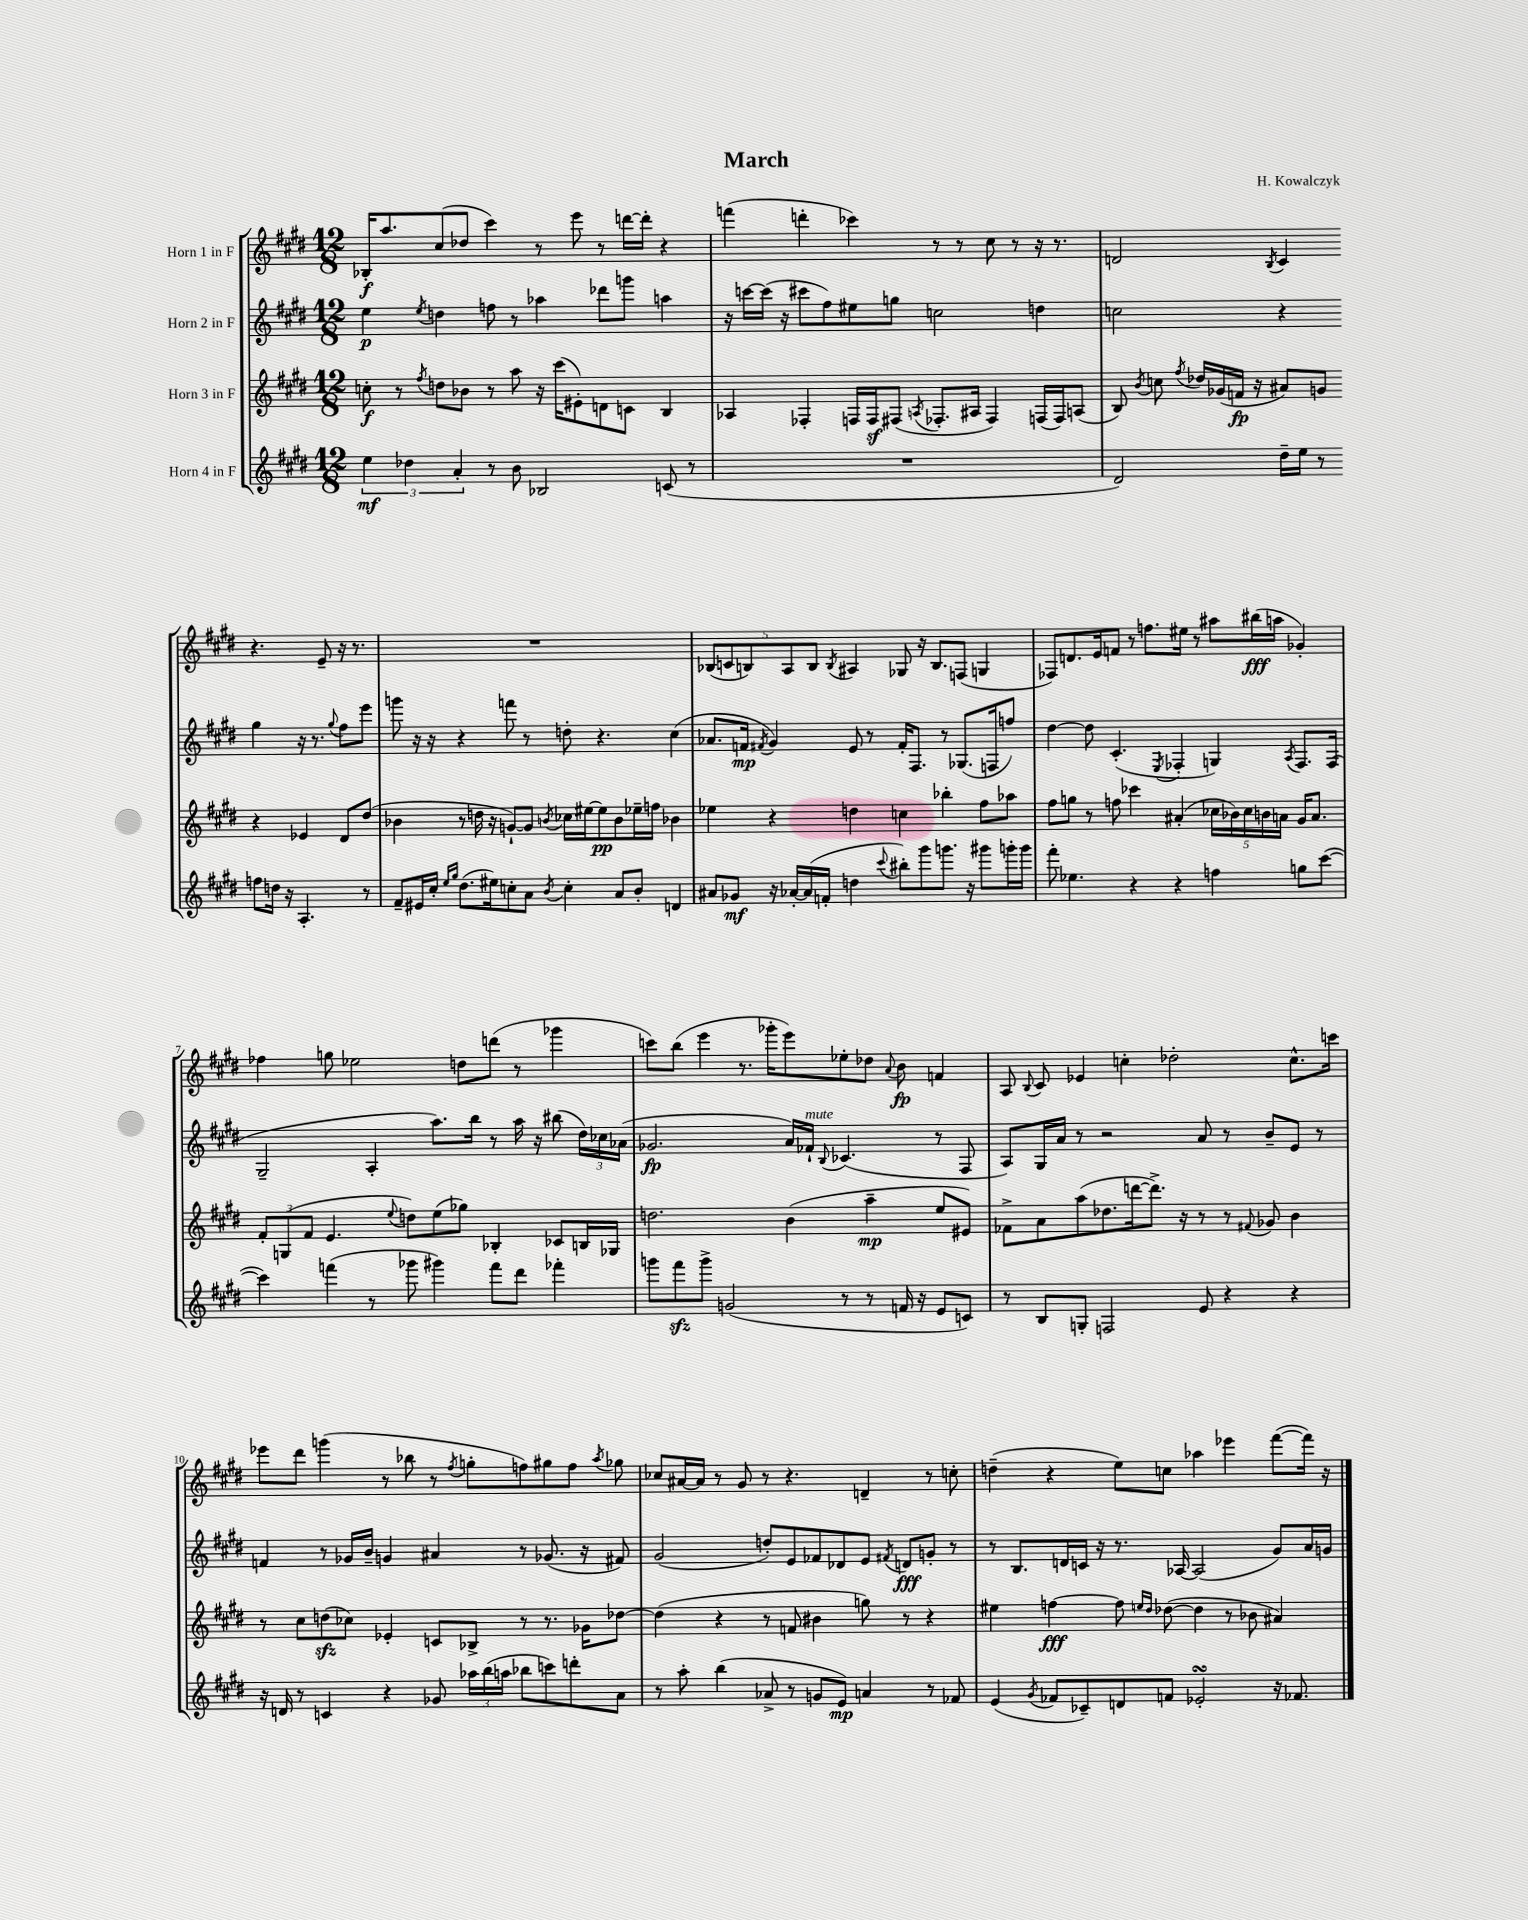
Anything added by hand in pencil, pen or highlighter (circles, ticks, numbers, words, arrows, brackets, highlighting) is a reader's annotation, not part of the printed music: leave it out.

**kern	**dynam	**kern	**dynam	**kern	**dynam	**kern	**dynam
*part4	*part4	*part3	*part3	*part2	*part2	*part1	*part1
*staff4	*staff4	*staff3	*staff3	*staff2	*staff2	*staff1	*staff1
*I"Horn 4 in F	*	*I"Horn 3 in F	*	*I"Horn 2 in F	*	*I"Horn 1 in F	*
*clefG2	*	*clefG2	*	*clefG2	*	*clefG2	*
*k[f#c#g#d#]	*	*k[f#c#g#d#]	*	*k[f#c#g#d#]	*	*k[f#c#g#d#]	*
*M12/8	*	*M12/8	*	*M12/8	*	*M12/8	*
=1	=1	=1	=1	=1	=1	=1	=1
6ee\	mf	8ccn'\	f	4ee\	p	16B-X'/KL	f
.	.	.	.	.	.	8.aa/	.
.	.	8r	.	.	.	.	.
6dd-X\	.	.	.	.	.	.	.
.	.	8qff#/	.	8qee/	.	.	.
.	.	8ddn\L	.	4ddn\	.	(8cc#/	.
6a'/	.	.	.	.	.	.	.
.	.	8b-X\J	.	.	.	8dd-X/J	.
8r	.	8r	.	8ffn\	.	4ccc#\)	.
8b\	.	8aa\	.	8r	.	.	.
2B-X/	.	16r	.	4aa-X\	.	8r	.
.	.	(16ccc#\KL	.	.	.	.	.
.	.	8e#X'\)	.	.	.	8eee\	.
.	.	8dn\	.	8ddd-X\L	.	8r	.
.	.	8cn\J	.	8gggn\J	.	[16dddn\LL	.
.	.	.	.	.	.	16ddd'\JJ]	.
(8cn/	.	4B/	.	4aan\	.	4r	.
8r	.	.	.	.	.	.	.
=2	=2	=2	=2	=2	=2	=2	=2
1.r	.	4A-X/	.	16r	.	(4fffn\	.
.	.	.	.	[16cccn\LL	.	.	.
.	.	.	.	(16ccc\JJ]	.	.	.
.	.	.	.	16r	.	.	.
.	.	4F-X'/	.	8ccc#X\L	.	4dddn'\	.
.	.	.	.	8ff#\)	.	.	.
.	.	16Fn/LL	.	8ee#X\	.	4ccc-X\)	.
.	.	16Fz/J	.	.	.	.	.
.	.	(8F#X/J	.	8ggn\J	.	.	.
.	.	8qAn/	.	.	.	.	.
.	.	8.F-X'/L	.	2ccn\	.	8r	.
.	.	.	.	.	.	8r	.
.	.	16A#X/Jk	.	.	.	.	.
.	.	4F-/)	.	.	.	8cc#\	.
.	.	.	.	.	.	8r	.
.	.	(16Fn/LL	.	4ddn\	.	16r	.
.	.	16F/J)	.	.	.	8.r	.
.	.	(8An/J	.	.	.	.	.
=3	=3	=3	=3	=3	=3	=3	=3
2d#/)	.	8B/)	.	2ccn\	.	2dn/	.
.	.	8qb/	.	.	.	.	.
.	.	8ccn\	.	.	.	.	.
.	.	8qff#/	.	.	.	.	.
.	.	16dd-X/LL	.	.	.	.	.
.	.	(16g-X/	.	.	.	.	.
.	.	16fn/JJ	fp	.	.	.	.
.	.	16r	.	.	.	.	.
.	.	.	.	.	.	8qB/	.
16dd#~\LL	.	8a#X/L)	.	4r	.	4c#/	.
16ee\JJ	.	.	.	.	.	.	.
8r	.	8gn/J	.	.	.	.	.
8ffn\L	.	4r	.	4gg#\	.	4.r	.
16ddn\Jk	.	.	.	.	.	.	.
16r	.	.	.	.	.	.	.
4.A'/	.	4e-X/	.	16r	.	.	.
.	.	.	.	8.r	.	.	.
.	.	.	.	.	.	8e~/	.
.	.	.	.	8qqgg#/	.	.	.
.	.	8d#/L	.	8ff#\L	.	16r	.
.	.	.	.	.	.	8.r	.
8r	.	(8dd-/J	.	8eee\J	.	.	.
!!LO:LB:g=z
=4	=4	=4	=4	=4	=4	=4	=4
8f#~/L	.	4b-X\	.	8gggn\	.	1.r	.
16e#X/L	.	.	.	16r	.	.	.
16cc#'/JJ	.	.	.	16r	.	.	.
16qqee/LL	.	.	.	.	.	.	.
16qqgg#/JJ	.	.	.	.	.	.	.
(8.dd#\L	.	8r	.	4r	.	.	.
.	.	16ddn\	.	.	.	.	.
16ee#X\k)	.	16r	.	.	.	.	.
8ccn'\	.	[8gn`/L)	.	8fffn\	.	.	.
8a\J	.	8g/J]	.	8r	.	.	.
8qb/	.	8qbn/	.	.	.	.	.
4cc'\	.	16cc-X\LL	.	8ddn'\	.	.	.
.	.	[16ee#X\J	.	.	.	.	.
.	.	8ee#\]	pp	4.r	.	.	.
8a/L	.	8b\	.	.	.	.	.
8b'/J	.	16ee-X~\L	.	.	.	.	.
.	.	16ffn\JJ	.	.	.	.	.
4dn/	.	4b-X\	.	(4cc#\	.	.	.
=5	=5	=5	=5	=5	=5	=5	=5
8a#X/L	.	4ee-X\	.	8.a-X/L	.	(10B-X/L	.
.	.	.	.	.	.	10cn/	.
8g-X/J	mf	.	.	.	.	.	.
.	.	.	.	16fn/Jk	mp	.	.
.	.	.	.	.	.	10Bn/)	.
.	.	.	.	8qf#X/	.	.	.
16r	.	4r	.	4g#/)	.	.	.
.	.	.	.	.	.	10A/	.
[16a-X'/LL	.	.	.	.	.	.	.
(16a-/]	.	.	.	.	.	.	.
.	.	.	.	.	.	10B/J	.
16fn'/JJ	.	.	.	.	.	.	.
.	.	.	.	.	.	8qB/	.
4ddn\	.	4ddn\	.	8e/	.	4A#X/	.
.	.	.	.	8r	.	.	.
8qqccc#/	.	.	.	.	.	.	.
8bb#X'\L)	.	4ccn\	.	16f#'/KL	.	8G-X/	.
.	.	.	.	8.F#/J	.	.	.
8ggg#\	.	.	.	.	.	16r	.
.	.	.	.	.	.	8.B/L	.
8.gggn\J	.	4bb-X'\	.	8r	.	.	.
.	.	.	.	(8.G-X/L	.	(8Fn/J	.
16r	.	.	.	.	.	.	.
8ggg#X\L	.	8ff#\L	.	.	.	4Gn/	.
.	.	.	.	16Fn/k	.	.	.
16gggn'\L	.	8aa-X\J	.	8ffn/J)	.	.	.
16ggg\JJ	.	.	.	.	.	.	.
=6	=6	=6	=6	=6	=6	=6	=6
8fff#'\	.	8ff#\L	.	[4dd#\	.	8F-X/L)	.
4.ee-X\	.	8ggn\J	.	.	.	8.dn/	.
.	.	8r	.	8dd#\]	.	.	.
.	.	.	.	.	.	16e/k	.
.	.	8ffn\	.	(4.c#'/	.	8fn/J	.
4r	.	4ccc-X\	.	.	.	8r	.
.	.	.	.	.	.	8.ffn\L	.
.	.	.	.	8qE/	.	.	.
4r	.	(4a#X'/	.	4F-X'/	.	.	.
.	.	.	.	.	.	16ee#X\Jk	.
.	.	.	.	.	.	8r	.
4ffn\	.	20cc-X\LL	.	4Gn/)	.	8aa#X\L	.
.	.	20b-X\)	.	.	.	.	.
.	.	20cc-\	.	.	.	.	.
.	.	.	.	.	.	(16bb#X\L	fff
.	.	20bn\	.	.	.	.	.
.	.	.	.	.	.	16aan\JJ	.
.	.	20an\JJ	.	.	.	.	.
.	.	.	.	8qA/	.	.	.
8ggn\L	.	16g#/KL	.	8.F-/L	.	4g-X'/)	.
.	.	8.a/J	.	.	.	.	.
([8ccc#\J	.	.	.	.	.	.	.
.	.	.	.	(16F-/Jk	.	.	.
!!LO:LB:g=z
=7	=7	=7	=7	=7	=7	=7	=7
4ccc#\])	.	12f#'/L	.	2G#~/	.	4ff-X\	.
.	.	(12Gn/	.	.	.	.	.
.	.	12f#/J	.	.	.	.	.
(4fffn\	.	4.e/	.	.	.	8ggn\	.
.	.	.	.	.	.	2ee-X\	.
8r	.	.	.	4A'/	.	.	.
.	.	8qqee/	.	.	.	.	.
8ggg-X\	.	8ddn\L)	.	.	.	.	.
4ggg#X\)	.	(8ee\	.	8.aa\L)	.	.	.
.	.	8gg-X\J)	.	.	.	8ddn\L	.
.	.	.	.	16bb\Jk	.	.	.
8fff\L	.	4B-X'/	.	8r	.	(8dddn\J	.
8ddd#\J	.	.	.	16aa\	.	8r	.
.	.	.	.	16r	.	.	.
4fff-X'\	.	8c-X/L	.	(8bb#X\	.	4ggg-X\	.
.	.	16Bn/L	.	24dd#\LL)	.	.	.
.	.	.	.	24cc-X\	.	.	.
.	.	16G-X/JJ	.	.	.	.	.
.	.	.	.	(24a-X\JJ	.	.	.
=8	=8	=8	=8	=8	=8	=8	=8
8gggn\L	.	2.ddn\	.	2.g-X/	fp	8cccn\L)	.
8fff#zz\	.	.	.	.	.	(8bb\J	.
8ggg^\J	.	.	.	.	.	4eee\	.
(2gn/	.	.	.	.	.	.	.
.	.	.	.	.	.	8.r	.
.	.	.	.	.	.	16ggg-X'\KL	.
.	.	(4b\	.	16a/LL)	.	8eee\)	.
!	!	!	!	!LO:TX:a:i:t=mute	!	!	!
.	.	.	.	16f-X`/JJ	.	.	.
.	.	.	.	8qqB/	.	.	.
8r	.	.	.	(4.c-X/	.	8ee-X'\	.
8r	.	4aa~\	mp	.	.	8dd-X\J	.
.	.	.	.	.	.	8qqa/	.
16fn/	.	.	.	.	.	8b\	fp
16r	.	.	.	.	.	.	.
8e/L	.	8ee/L	.	8r	.	4fn/	.
8cn/J)	.	8e#X/J)	.	8F#/	.	.	.
=9	=9	=9	=9	=9	=9	=9	=9
8r	.	8f-X^\L	.	8A/L)	.	8A/	.
.	.	.	.	.	.	8qqB/	.
8B/L	.	8a\	.	16G#/L	.	8c#/	.
.	.	.	.	16a/JJ	.	.	.
8Gn'/J	.	(8aa\	.	8r	.	4e-X/	.
2Fn/	.	8.dd-X\	.	2r	.	.	.
.	.	.	.	.	.	4ccn'\	.
.	.	[16dddn\k	.	.	.	.	.
.	.	8.ddd^\J])	.	.	.	.	.
.	.	.	.	.	.	2dd-X'\	.
.	.	16r	.	.	.	.	.
8e/	.	8r	.	8a/	.	.	.
4r	.	8r	.	8r	.	.	.
.	.	8qqf#X/	.	.	.	.	.
.	.	8g-X/	.	8b~/L	.	.	.
4r	.	4b\	.	8e/J	.	8.cc^^\L	.
.	.	.	.	8r	.	.	.
.	.	.	.	.	.	16cccn\Jk	.
!!LO:LB:g=z
=10	=10	=10	=10	=10	=10	=10	=10
16r	.	8r	.	4fn/	.	8eee-X\L	.
16dn/	.	.	.	.	.	.	.
8r	.	8cc#\L	.	.	.	8ddd#\J	.
4cn/	.	(8ddnzz\	.	8r	.	(4gggn\	.
.	.	8cc-X\J)	.	16g-X/LL	.	.	.
.	.	.	.	16b~/JJ	.	.	.
4r	.	4e-X'/	.	4gn/	.	8r	.
.	.	.	.	.	.	8bb-X\	.
8g-X/	.	8cn/L	.	4a#X/	.	8r	.
.	.	.	.	.	.	8qff#/	.
24aa-X\LL	.	8B-X^/J	.	.	.	8ggn'\L	.
(24bb\	.	.	.	.	.	.	.
24aan\JJ	.	.	.	.	.	.	.
8bb-X\L	.	8r	.	8r	.	8ffn\)	.
8cccn\)	.	8.r	.	(8.g-X/	.	8gg#X\	.
8dddn'\	.	.	.	.	.	8ff\J	.
.	.	16g-X\KL	.	16r	.	.	.
.	.	.	.	.	.	8qaa/	.
8a\J	.	[8dd-X\J	.	8f#X/)	.	8gg-X\	.
=11	=11	=11	=11	=11	=11	=11	=11
8r	.	(4dd-\]	.	(2g#/	.	8cc-X/L	.
8aa'\	.	.	.	.	.	[16a#X/L	.
.	.	.	.	.	.	16a#/JJ]	.
(4bb\	.	4r	.	.	.	8r	.
.	.	.	.	.	.	8g#/	.
8a-X^/	.	8r	.	8ddn'/L)	.	8r	.
8r	.	8fn/	.	8e/	.	4.r	.
8gn/L	.	4b#X\	.	8f-X/	.	.	.
8e/J)	mp	.	.	8d-X/	.	.	.
4an/	.	8ggn\)	.	8e/J	.	4dn~/	.
.	.	.	.	8qf#X/	.	.	.
.	.	8r	.	8dn/L	fff	.	.
8r	.	4r	.	8gn'/J	.	8r	.
8f-X/	.	.	.	8r	.	8ccn'\	.
=12	=12	=12	=12	=12	=12	=12	=12
(4e/	.	4ee#X\	.	8r	.	(4ddn~\	.
.	.	.	.	8.B/L	.	.	.
8qg#/	.	.	.	.	.	.	.
8f-X/L	.	[4ffn\	fff	.	.	4r	.
.	.	.	.	16dn/L	.	.	.
8c-X~/)	.	.	.	16cn/JJ	.	.	.
.	.	.	.	16r	.	.	.
8dn/	.	8ff\]	.	8.r	.	8ee\L)	.
.	.	16qqeen/LL	.	.	.	.	.
.	.	16qqdd#/JJ	.	.	.	.	.
8fn/J	.	([8dd-X\	.	.	.	8ccn\J	.
.	.	.	.	[16A-X/	.	.	.
2e-XsSSs'/	.	4dd-\]	.	(2A-/]	.	4aa-X\	.
.	.	8r	.	.	.	4eee-X\	.
.	.	8b-X\	.	.	.	.	.
16r	.	4a#X/)	.	8g#/L)	.	([8fff#\L	.
8.f-X/	.	.	.	.	.	.	.
.	.	.	.	16a/L	.	16fff#\Jk])	.
.	.	.	.	16gn/JJ	.	16r	.
==	==	==	==	==	==	==	==
*-	*-	*-	*-	*-	*-	*-	*-
